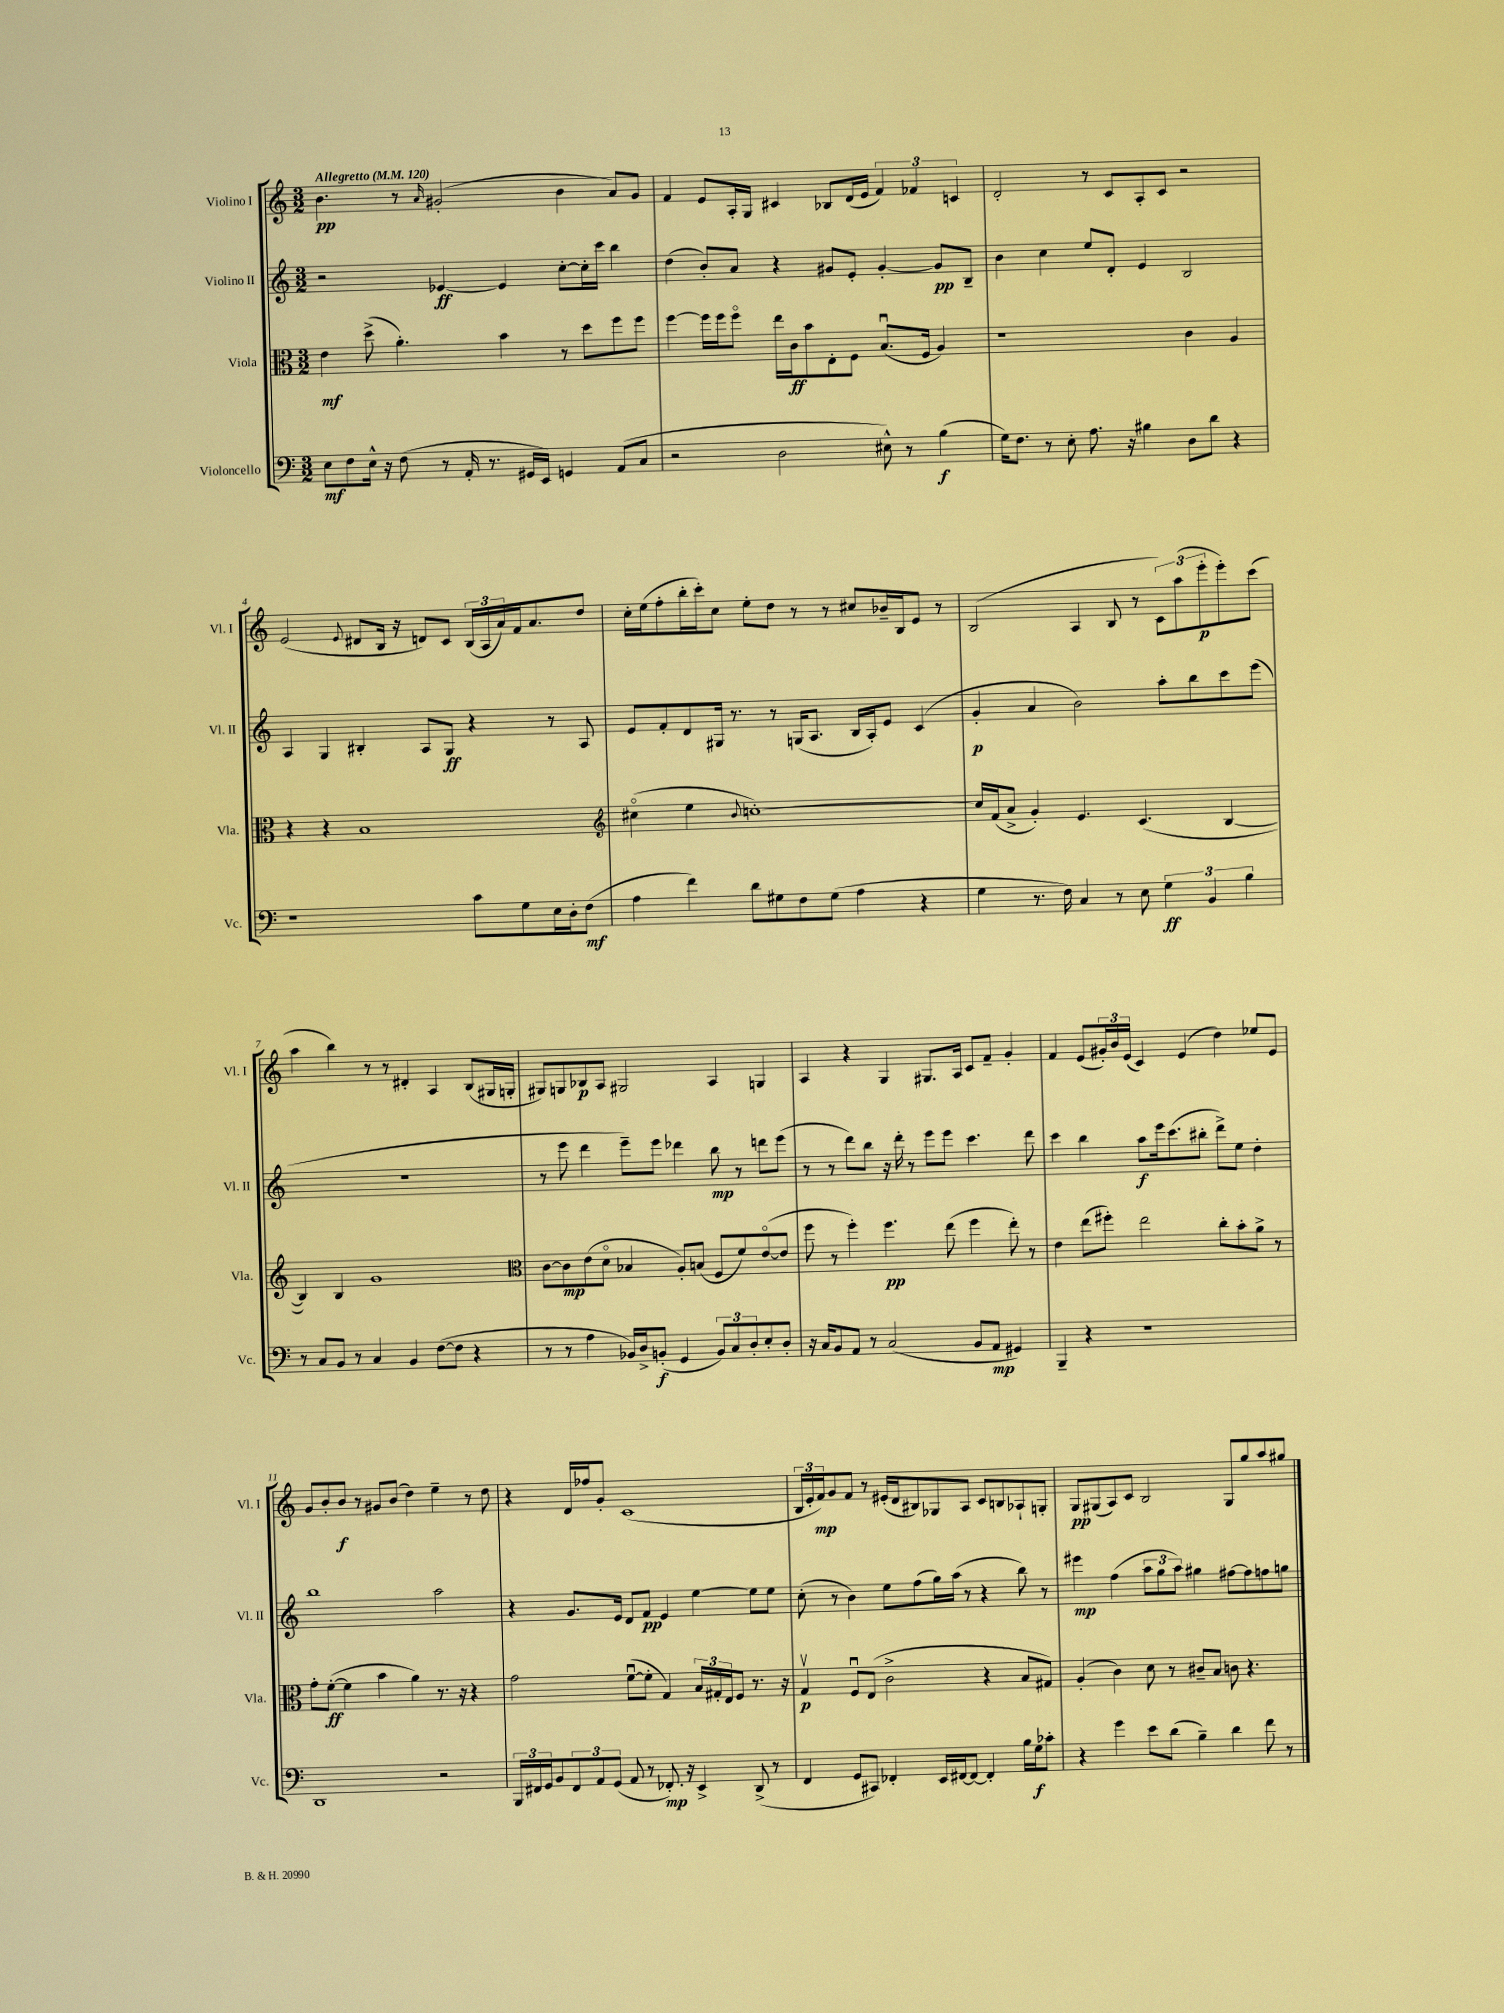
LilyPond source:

<<
\new StaffGroup <<
\new Staff = "s0" \with { instrumentName = "Violino I" shortInstrumentName = "Vl. I" } {
    \clef treble \key c \major \numericTimeSignature \time 3/2 \tempo "Allegretto" 4 = 120
    b'4.\pp r8 \grace { a'16 } gis'2-.( b'4 a'8) gis'8 |
    f'4 e'8 a16-. g16 cis'4 bes8 d'16( e'16 \tuplet 3/2 { f'4) fes'4 c'4 } |
    d'2-. r8 c'8 a8-. c'8 r2 |
    e'2( \appoggiatura { e'8 } dis'8 b16 r16 d'8) c'8 \tuplet 3/2 { b16( a16 a'16) } f'16 a'8. d''8 |
    c''16-. e''16( f''8-. b''16-. c'''16-.) c''8 e''8-. d''8 r8 r8 cis''8 bes'16-- b16 e'8 r8 |
    b2( a4 b8 r8 \tuplet 3/2 { c'8) a''8( e'''8-.\p } e'''8-.) c'''8( |
    a''4 b''4) r8 r8 dis'4-. a4 b8( gis16 g16-. |
    gis8) g8 bes8\p a8 gis2 a4 g4 |
    a4 r4 g4 gis8. a16 c'8 f'8-- g'4-. |
    f'4 e'8( \tuplet 3/2 { gis'16-.) b'16 e'16( } c'4) e'4( d''4) ees''8 e'8 |
    g'8 b'8-. b'8\f r8 gis'8 b'8( d''4) e''4-- r8 d''8 |
    r4 d'16 fes''16 g'8-. c'1( |
    \tuplet 3/2 { b16 e'16-. f'16\mp) } g'8 f'8 r8 eis'16-.( d'16 bis8) ges8 a8 c'8 b8 aes8-! g8-. |
    g8\pp gis8( a8) c'8 b2 gis8 g''8 a''8 gis''8 \bar "|." |
}
\new Staff = "s1" \with { instrumentName = "Violino II" shortInstrumentName = "Vl. II" } {
    \clef treble \key c \major \numericTimeSignature \time 3/2
    r2 ees'4~\ff ees'4 c''8~-. c''16-. c'''16 b''4 |
    d''4( b'8-.) a'8 r4 gis'8 e'8-. gis'4~-. gis'8\pp b8-- |
    b'4 c''4 e''8 d'8-. e'4 b2 |
    a4 g4 bis4-. a8 g8\ff r4 r8 a8 |
    e'8 f'8-. d'8 gis16 r8. r8 g16( a8. b16 a16-.) e'8 c'4( |
    g'4-.\p a'4 b'2) a''8-. b''8 c'''8 e'''8( |
    R1. |
    r8 e'''8 d'''4 e'''8--) e'''8 des'''4 b''8\mp r8 d'''8 e'''8( |
    r8 r8 d'''8) b''8 r16 d'''16-. r8 e'''8 e'''8 c'''4. d'''8 |
    c'''4 b''4 a''8\f e'''16 c'''8.( bis''8-. d'''8->) e''8 d''4-. |
    b''1 a''2 |
    r4 g'8. e'16 d'8 f'8\pp e'4 e''4~ e''8 e''8 |
    c''8-.( r8 b'4) e''8 f''8( g''16) a''16( r8 r4 b''8) r8 |
    eis'''4\mp f''4( \tuplet 3/2 { a''8 g''8 a''8) } gis''4 fis''8~ fis''8 f''8 g''8 \bar "|." |
}
\new Staff = "s2" \with { instrumentName = "Viola" shortInstrumentName = "Vla." } {
    \clef alto \key c \major \numericTimeSignature \time 3/2
    e'4\mf d''8->( a'4.-.) b'4 r8 d''8 f''8 f''8 |
    f''4~ f''16 f''16 f''8\flageolet e''16 c'16\ff b'8 e8-. f8 b8.\downbow( f16 a4) |
    r1 c'4 a4 |
    r4 r4 b1 |
    \clef treble cis''4\flageolet( e''4 \appoggiatura { b'8 } c''1~-.) |
    c''16 f'16( a'8-> g'4-.) e'4. c'4.( b4~ |
    b4) b4 g'1 |
    \clef alto c'8~ c'8\mp e'8( d'8\flageolet bes4 a8-.) b8( f8 f'8) e'8~\flageolet( e'8 |
    f''8 r8 f''4-.) f''4.\pp e''8( f''4 e''8-.) r8 |
    e'4 e''8( fis''8-.) e''2 c''8-. b'8-. a'8-> r8 |
    g'8-. f'8~-.\ff( f'4 b'4 a'4) r8. r16 r4 |
    g'2 f'8~\downbow( f'8-. g4) \tuplet 3/2 { b16 gis16-. e16 } f8 r8. r16 |
    g4\upbow\p f8\downbow e8( c'2-> r4 b8 gis8) |
    a4-.( c'4) d'8 r8 cis'8-- b8 c'8 r4. \bar "|." |
}
\new Staff = "s3" \with { instrumentName = "Violoncello" shortInstrumentName = "Vc." } {
    \clef bass \key c \major \numericTimeSignature \time 3/2
    e8\mf f8 e16-^ r16 f8( r8 a,16-. r8. gis,16 e,16) g,4 a,8( c8 |
    r2 d2 eis8-^) r8 b4\f( |
    g16) f8. r8 e8-. a8. r16 bis4 d8 d'8 r4 |
    r1 c'8 g8 e16 d16-. f8\mf( |
    a4 f'4) d'8 gis8 f8 gis8( a4 r4 |
    g4 r8. f16) c4 r8 e8 \tuplet 3/2 { g4\ff b,4 b4 } |
    r8 c8 b,8 r8 c4 b,4 f8~( f8 r4 |
    r8 r8 a4 bes,16) d16-> b,8-.\f( g,4 \tuplet 3/2 { b,8) c8 d8-. } e8-. d8-. |
    r16 c16 b,8 a,8 r8 c2( b,8 a,8\mp gis,4) |
    b,,4-- r4 r1 |
    d,1 r2 |
    \tuplet 3/2 { b,,16 fis,16 g,16 } b,8 \tuplet 3/2 { fis,8 a,8 g,8( } a,8 r8 fes,8.-.\mp) r16 e,4-> d,8->( r8 |
    f,4 g,8 cis,8) fes,4-. e,16 fis,16~ fis,8~ fis,4-. b16 g16\f ces'8-. |
    r4 g'4 e'8 d'8( b4--) d'4 f'8 r8 \bar "|." |
}
>>
>>
